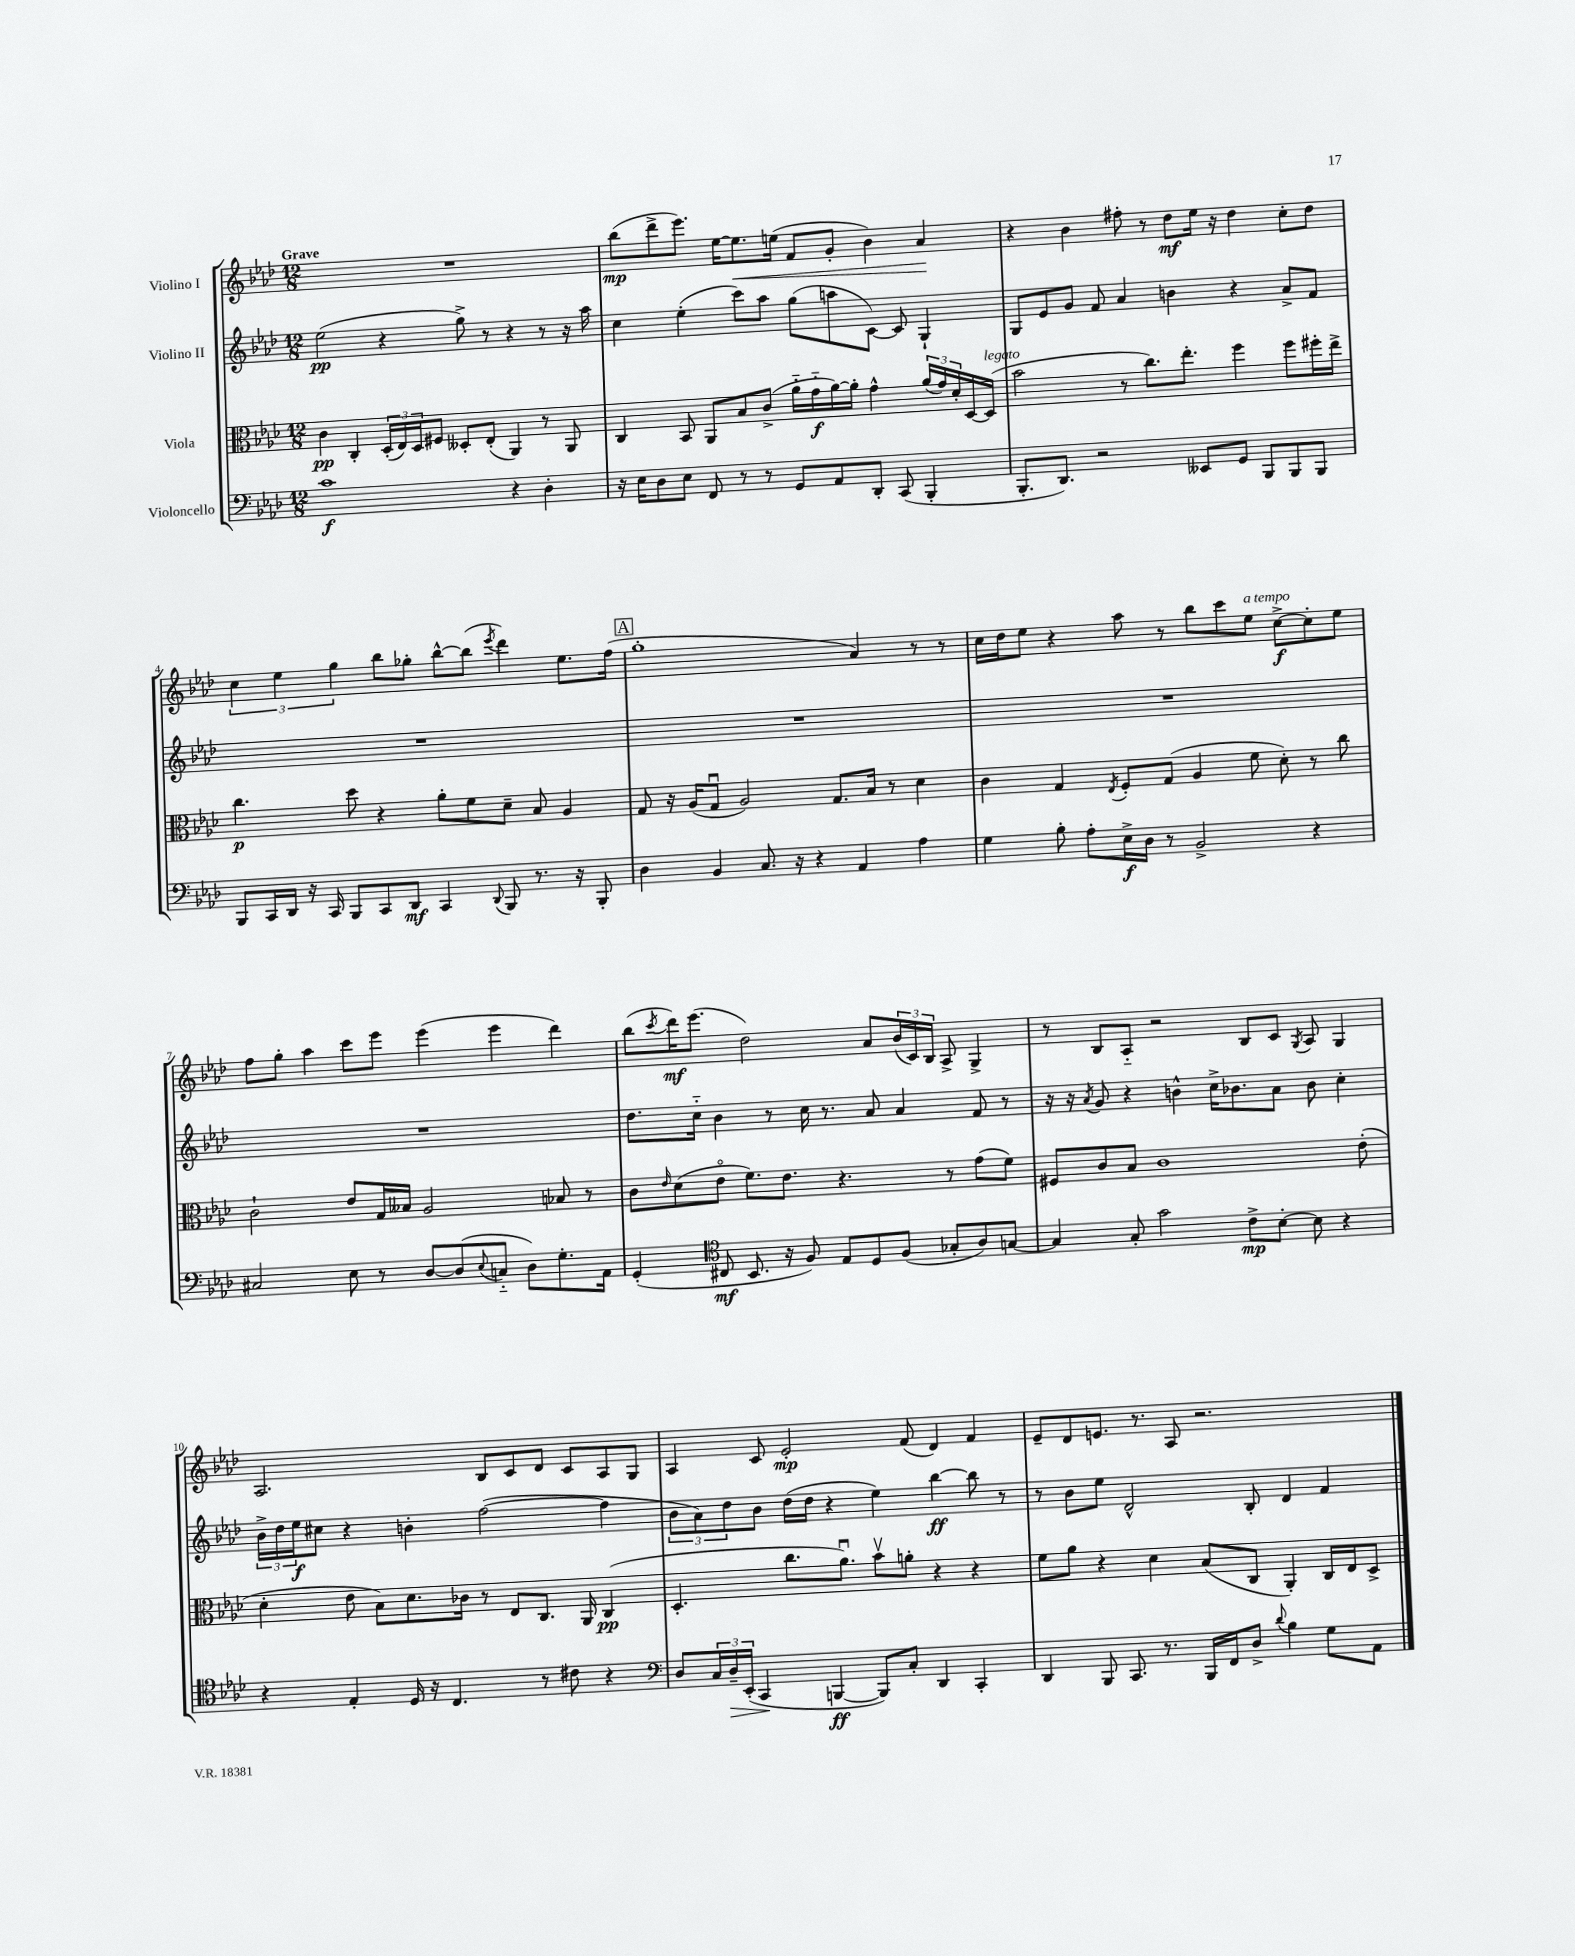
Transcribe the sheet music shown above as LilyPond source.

<<
\new StaffGroup <<
\new Staff = "s0" \with { instrumentName = "Violino I" } {
    \clef treble \key aes \major \numericTimeSignature \time 12/8 \tempo "Grave"
    R1. |
    bes''8\mp( des'''8-> ees'''8.) ees''16~ ees''8.\< e''16( f'8 g'8-. bes'4) aes'4\! |
    r4 bes'4 fis''8-. r8 des''8\mf ees''16 r16 des''4 c''8-. des''8 |
    \tuplet 3/2 { c''4 ees''4 g''4 } bes''8 ges''8-. bes''8~-^ bes''8( \acciaccatura { ees'''8 } des'''4) ees''8. f''16( |
    \mark \markup { \box "A" } g''1-. aes'4) r8 r8 |
    c''16 des''16 ees''8 r4 aes''8 r8 bes''8 c'''8 ees''8^\markup { \italic "a tempo" } c''8~->\f c''8-. ees''8 |
    f''8 g''8-. aes''4 c'''8 ees'''8 ees'''4( ees'''4 des'''4) |
    bes''8( \acciaccatura { c'''8 } des'''16\mf) ees'''8.( des''2) aes'8 \tuplet 3/2 { bes'16( c'16) bes16 } aes8-> g4-> |
    r8 bes8 aes8-_ r2 bes8 c'8 \acciaccatura { g8 } aes8 g4 |
    aes2. bes8 c'8 des'8 c'8 aes8 g8 |
    aes4 c'8 ees'2-.\mp f'8( des'4) f'4 |
    ees'8-- des'8 e'8. r8. aes8 r2. \bar "|." |
}
\new Staff = "s1" \with { instrumentName = "Violino II" } {
    \clef treble \key aes \major \numericTimeSignature \time 12/8
    ees''2\pp( r4 g''8->) r8 r4 r8 r16 aes''16 |
    c''4 ees''4-.( c'''8) aes''8 g''8( a''8 c'8~) c'8 g4-! |
    g8 ees'8 g'8 f'8 aes'4 b'4 r4 aes'8-> f'8 |
    R1. |
    \mark \markup { \box "A" } R1. |
    R1. |
    R1. |
    des''8. c''16-_ bes'4 r8 c''16 r8. aes'8 aes'4 f'8 r8 |
    r16 r16 \acciaccatura { aes'8 } g'8 r4 b'4-^ c''16-> bes'8. aes'8 bes'8 c''4-. |
    \tuplet 3/2 { bes'16-> des''16 ees''16\f } cis''8 r4 b'4-. f''2~( f''4 |
    \tuplet 3/2 { bes'8 aes'8) des''8 } bes'8 des''16( des''16 r4 ees''4) bes''4~\ff bes''8 r8 |
    r8 bes'8 ees''8 des'2-^ bes8-. des'4 f'4 \bar "|." |
}
\new Staff = "s2" \with { instrumentName = "Viola" } {
    \clef alto \key aes \major \numericTimeSignature \time 12/8
    c'4\pp c4-. \tuplet 3/2 { des16-.( ees16) des16 } fis8 deses8-. ees8-.( aes,4) r8 aes,8 |
    c4 bes,8 aes,8 bes8 c'8->( aes'16-_ g'16-_\f aes'16~) aes'16-. g'4-^ \tuplet 3/2 { aes'16( g'16) des'16-. } des16~ des16^\markup { \italic "legato" }( |
    bes'2 r8 c''8.) ees''8.-. f''4 f''8 fis''16-. ees''16-> |
    c''4.\p des''8 r4 aes'8-. f'8 des'8-- bes8 aes4 |
    \mark \markup { \box "A" } g8 r16 aes16( g8\downbow aes2) g8. bes16 r8 des'4 |
    c'4 g4 \acciaccatura { ees8 } f8-. g8( aes4 f'8 des'8-.) r8 c''8 |
    c'2-! ees'8 g16 beses16 aes2 bes8 r8 |
    c'8 \grace { ees'16 } des'8( ees'8\flageolet f'8.) ees'8. r4. r8 g'8( f'8) |
    fis8 c'8 bes8 c'1 ees'8-.( |
    des'4-. ees'8 bes8) des'8. ces'16 r8 ees8 c8. aes,16 c4\pp( |
    des4.-. c''8. aes'8.\downbow) bes'8\upbow a'8-. r4 r4 |
    f'8 aes'8 r4 des'4 bes8( c8 aes,4-.) c16 ees16 des8-> \bar "|." |
}
\new Staff = "s3" \with { instrumentName = "Violoncello" } {
    \clef bass \key aes \major \numericTimeSignature \time 12/8
    c'1\f r4 des4-. |
    r16 ees16 des8 ees8 f,8 r8 r8 g,8 aes,8 des,8-. c,8( bes,,4-. |
    bes,,8.-. des,8.) r2 eeses,8 g,8 bes,,8 bes,,8 bes,,8 |
    bes,,8 c,16 des,16 r16 c,16 bes,,8 c,8 des,8\mf c,4 \appoggiatura { des,8 } bes,,8 r8. r16 bes,,8-. |
    \mark \markup { \box "A" } des4 bes,4 c8. r16 r4 aes,4 aes4 |
    g4 bes8-. aes8-. ees16->\f des16 r8 bes,2-> r4 |
    cis2 ees8 r8 des8~ des8( \appoggiatura { ees8 } c8-_ des8) g8.-. aes,16 |
    g,4-.( \clef tenor cis8\mf bes,8. r16 f8) ees8 des8 f8( ges8-. aes8) g8~ |
    g4 g8-. g'2 c'8->\mp bes8~-. bes8 r4 |
    r4 ees4-. des16 r16 c4. r8 cis'8 r4 |
    \clef bass des8 \tuplet 3/2 { c16 des16--\> ees,16-.( } c,4\! b,,4~\ff b,,8) c8-. des,4 c,4-. |
    des,4 bes,,8 c,8. r8. bes,,16 f,16 des8-> \appoggiatura { des'8 } bes4 g8 aes,8 \bar "|." |
}
>>
>>
